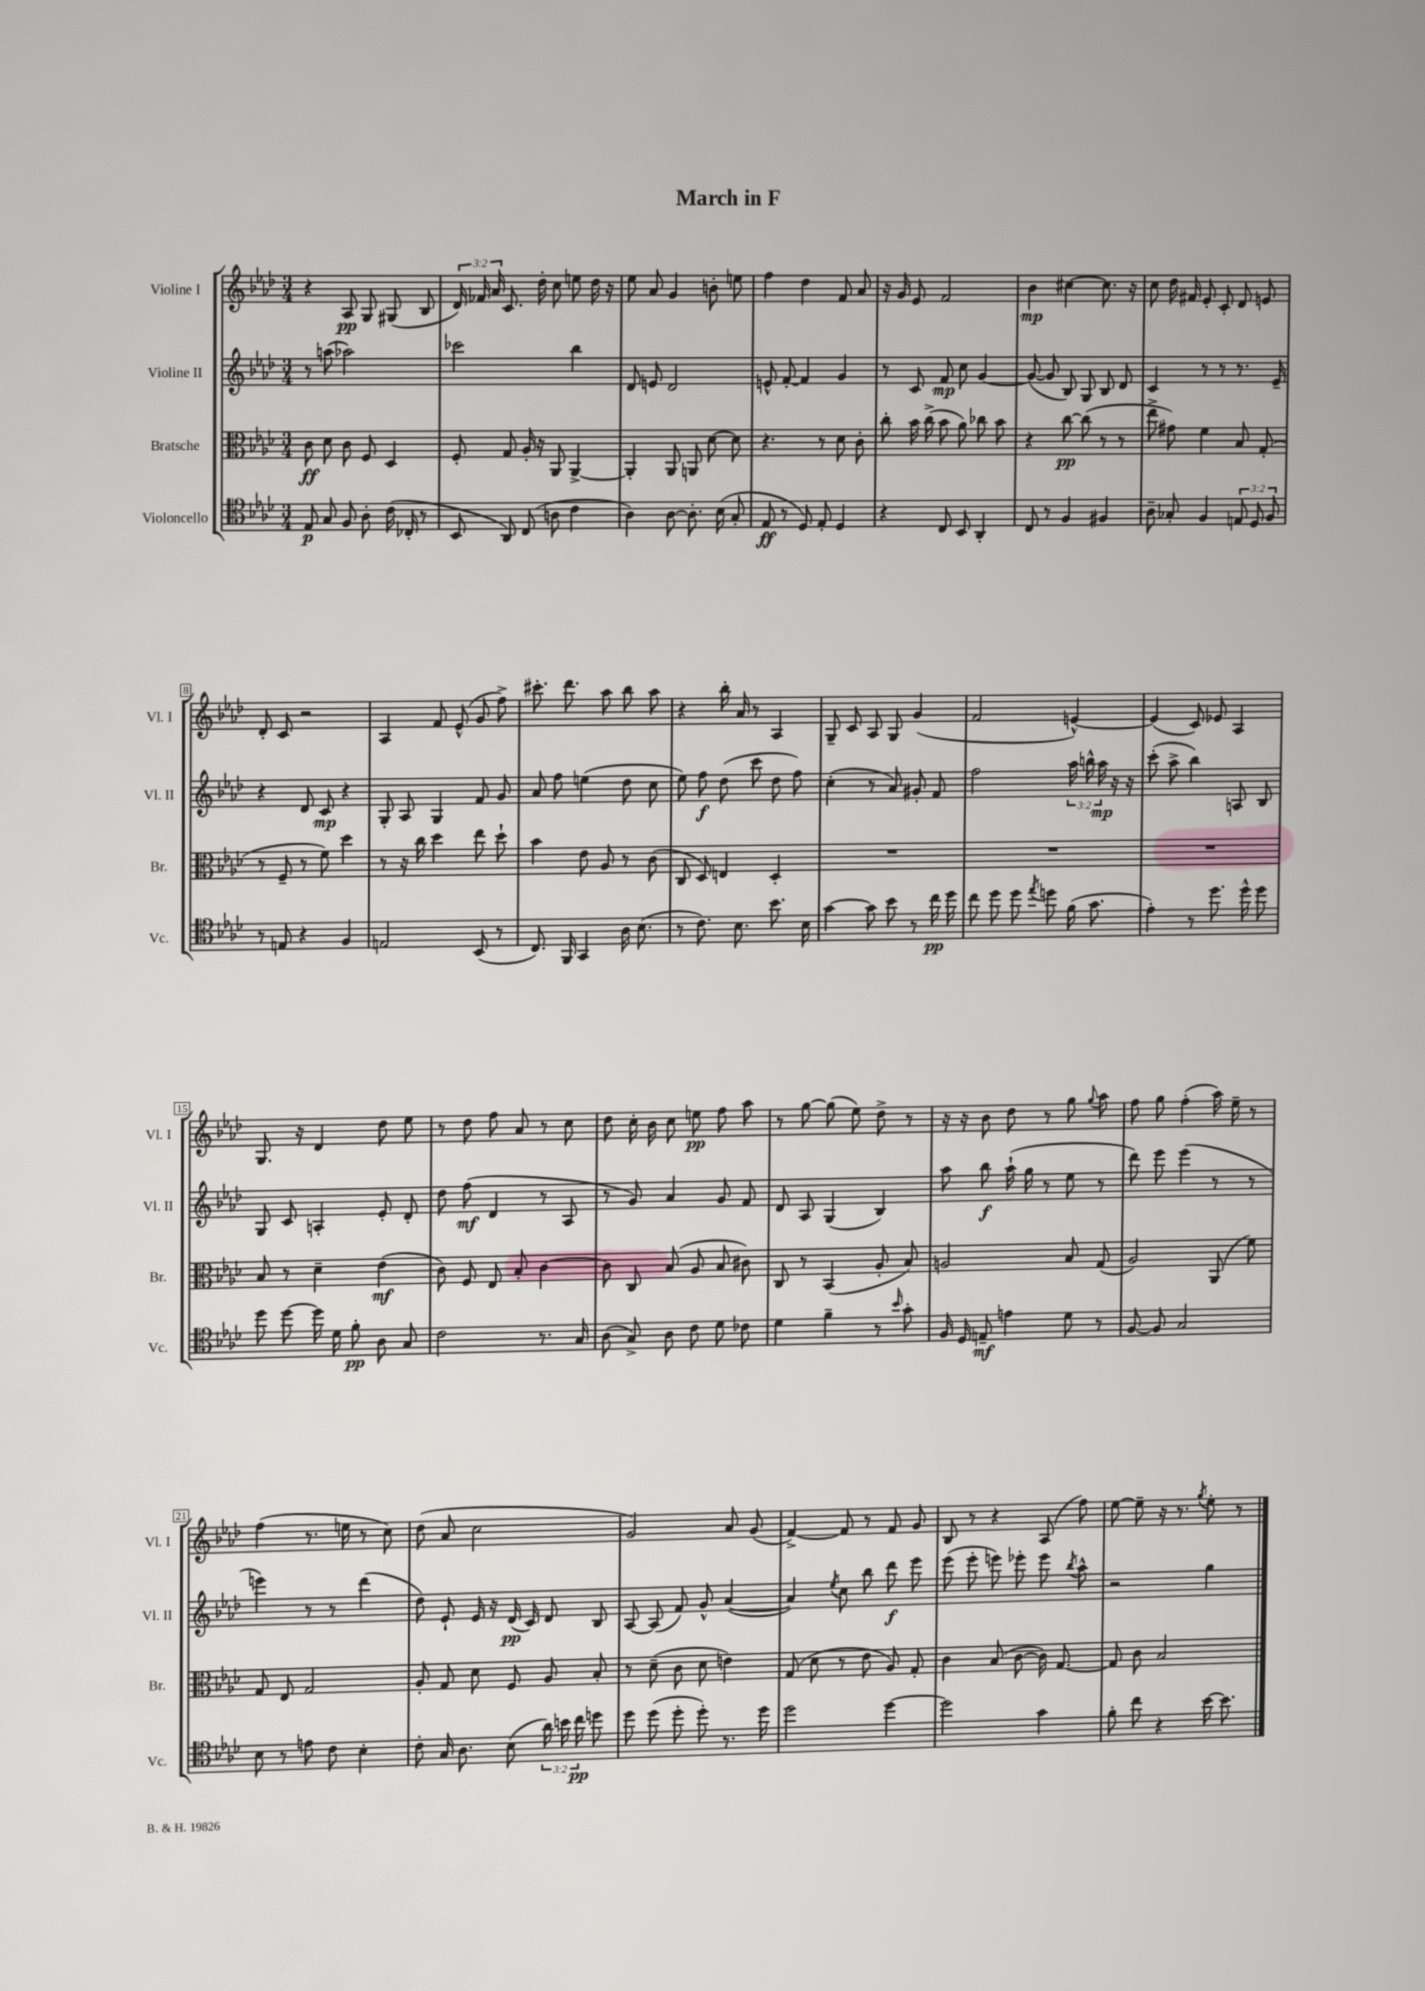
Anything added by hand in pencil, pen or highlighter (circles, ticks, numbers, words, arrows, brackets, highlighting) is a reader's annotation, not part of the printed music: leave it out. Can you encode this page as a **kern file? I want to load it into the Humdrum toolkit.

**kern	**kern	**kern	**kern
*staff4	*staff3	*staff2	*staff1
*clefC4	*clefC3	*clefG2	*clefG2
*k[b-e-a-d-]	*k[b-e-a-d-]	*k[b-e-a-d-]	*k[b-e-a-d-]
*M3/4	*M3/4	*M3/4	*M3/4
8E-/	8c\	8r	4r
8G/	8d-\	(8aa\	.
8F/	8c\	2aa-\)	8A-/
8A-'\	8F/	.	8G/
(16c\	4D-/	.	(8G#/
16C-'/	.	.	.
8r	.	.	8B-/
=	=	=	=
8BB-/	8F'/	2ccc-\	24d-/)
.	.	.	24f-/
.	.	.	24a-/
8AA-/)	8G/	.	8.c/
(8C/	16A-'/	.	.
.	16r	.	16dd-'\
8A\	8AA-/	.	8cc\
4c\	[4AA-^/	4bb-\	8ee\
.	.	.	16dd-\
.	.	.	16r
=	=	=	=
4A-\)	4AA-'/]	8d-/	8ee-\
.	.	8e/	8a-/
[8A-\	8AA-/	2d-/	4g/
8.A-'\]	8AA/	.	.
.	[8d-\	.	8b'\
(16B-\	.	.	.
8G'/	8d-\]	.	8ee\
=	=	=	=
8E-/	4.r	8e^^/	4ff\
8r	.	[8f'/	.
8D-/)	.	4f/]	4dd-\
8E-'/	8r	.	.
4D-/	8d-\	4g/	8f/
.	8c'\	.	8a-/
=	=	=	=
4r	8cc'\	8r	16r
.	.	.	16g/
.	16b-\	8c/	8e-/
.	(16cc^\	.	.
8C/	8b-\	8f/	2f/
8BB-/	8a-\)	8cc\	.
4AA-'/	8cc-\	[4g/	.
.	8b-\	.	.
=	=	=	=
8C/	4r	(8g/_	4b-\
8r	.	8g/]	.
4F/	[8cc\	8B-/)	[4cc#\
.	(8cc\]	8G/	.
4F#/	8r	8B-/	8.cc#\]
.	8r	8d-/	.
.	.	.	16r
=	=	=	=
8A-~\	8ee-^\	4c/	8cc\
8G-'/	8g#\)	.	16dd-\
.	.	.	16f#/
4F/	4f\	8r	8e-'/
.	.	8r	8c'/
12E/	8B-/	8.r	8d-/
12D-/	.	.	.
.	(8G'/	.	8e/
12F/	.	.	.
.	.	16e-~/	.
=	=	=	=
8r	8r	4r	8d-'/
8E/	8F~/	.	8c/
4r	8r	8d-/	2r
.	8f\)	8c/	.
4F/	4dd-\	4r	.
=	=	=	=
2E/	8r	8G'/	4A-/
.	16r	8A-/	.
.	16cc\	.	.
.	4dd-\	4G/	8f/
.	.	.	(8e-^^/
(8BB-/	8ee-\	8f/	8g/
8r	8dd-`\	8g/	8ff^\)
=	=	=	=
8.C/)	4b-\	8a-/	8.ccc#'\
.	.	8ff\	.
16FF/	.	.	8.ddd-\
4GG/	8e-\	(4ee\	.
.	8A-/	.	8aa-\
16A-\	8r	8dd-\	8bb-\
(8.B-\	.	.	.
.	(8c\	8cc\	8aa-\
=	=	=	=
8r	8C/	8ee-\)	4r
8.c\)	8D-/)	8ff\	.
.	4E/	(8dd-\	16bb-'\
8.B-\	.	.	16a-/
.	.	8ccc\	8r
8.b-\	4D-'/	8dd-\	4A-/
.	.	8ff\)	.
16B-\	.	.	.
=	=	=	=
[4g\	2.r	(4cc'\	8G~/
.	.	.	8c/
8g\]	.	8r	8A-/
8b-\	.	8a-/)	8G/
8r	.	8g#'/	(4g/
16cc\	.	8f/	.
16dd-\	.	.	.
=	=	=	=
8cc\	2.r	2ff\	2f/
8dd-\	.	.	.
8dd-\	.	.	.
8qee-/	.	.	.
8dd\	.	.	.
(16f\	.	24aa-\	[4e^^/)
.	.	24bb^^\	.
8.g\	.	.	.
.	.	24aa-\	.
.	.	16r	.
.	.	16r	.
=	=	=	=
4e-'\)	2.r	(8ccc'\	(4e/]
.	.	8aa-^\	.
8r	.	4bb-\)	8c/)
8.dd-\	.	.	8e-/
.	.	8A/	4A-/
16dd-^^\	.	.	.
8dd-\	.	8B-/	.
=	=	=	=
8dd-\	8B-/	8G/	8.G/
[8dd-\	8r	8c/	.
.	.	.	16r
16dd-\]	4d-~\	4A'/	4d-/
16d-\	.	.	.
8f'\	.	.	.
8A-\	(4e-\	8e-'/	8dd-\
8G/	.	8d-'/	8ee-\
=	=	=	=
2c\	8c\)	8dd-\	8r
.	8F/	(8ff\	8dd-\
.	8E-/	4d-/	8ff\
.	8B-'/	.	8a-/
8.r	[4c\	8r	8r
.	.	8A-/	8cc\
16G/	.	.	.
=	=	=	=
(8A-\	8c\]	8r	8dd-\
8G^/)	8C/	8g/)	16cc'\
.	.	.	16b-\
8A-\	(8B-/	4a-/	8cc\
8c\	8A-/	.	8ee\
8d-\	8B-/	8g/	8ff\
8c-\	8c#\)	8f/	8aa-\
=	=	=	=
4d-\	8C/	8d-/	8r
.	8r	8A-/	[8gg\
4f~\	(4BB-/	(4G/	(8gg\]
.	.	.	8ee-\)
8r	8A-'/	4B-/)	8dd-^\
16qqb-/	.	.	.
8g'\	8B-/)	.	8r
=	=	=	=
16F/	2A/	8aa-\	16r
16D-/	.	.	16r
8E~/	.	8bb-\	8b-\
4e\	.	(16aa-`\	8dd-\
.	.	16gg\	.
.	.	8r	8r
8d-\	8B-/	8ee-\	8gg\
.	.	.	8qqgg/
8r	(8G/	8r	8aa-\
=	=	=	=
[8F/	2A-/)	8ddd-\)	8ff\
8F/]	.	8eee-\	8gg\
2G/	.	(4eee-\	(4ff'\
.	(8AA-/	8r	16aa-\)
.	.	.	16ee-~\
.	8f\)	8r	8r
=	=	=	=
8B-\	8G/	4eee\)	(4ff\
8r	8E-/	.	.
8e\	2G/	8r	8.r
8c\	.	8r	.
.	.	.	16ee\
4B-'\	.	(4ddd-\	8r
.	.	.	8cc\)
=	=	=	=
8c'\	8A-'/	8dd-\)	(8dd-\
16G/	8G/	8e-`/	8a-/
8.A-\	.	.	.
.	8d-\	16e-/	2cc\
.	.	16r	.
(8B-\	8F/	(16d-/	.
.	.	16c/)	.
24a-\)	8A-/	8d-/	.
24b\	.	.	.
24cc\	.	.	.
8dd\	8B-'/	8B-/	.
=	=	=	=
8dd-\	8r	[8A-/	2g/)
(8dd-\	(8d-~\	(8A-/]	.
8dd-'\	8c\	8f/)	.
8dd-'\)	8d-\	8g^^/	.
8.r	4e\)	([4a-/	8a-/
.	.	.	(8g/
16dd-\	.	.	.
=	=	=	=
2dd-\	(8G/	4a-/])	[4f^/)
.	8d-\	.	.
.	.	8qee-/	.
.	8r	8cc\	8f/]
.	8e-\	8bb-\	8r
[4dd-\	8A-/)	8ddd-\	8f/
.	8G'/	8eee-\	8g/
=	=	=	=
2dd-\]	4c\	(8eee-\	8B-/
.	.	8eee-'\	8r
.	(8B-/	8eee\)	4r
.	[8c\	8eee-'\	.
4g\	16c\])	8eee-\	(8A-/
.	[8.G/	.	.
.	.	8qbb-/	.
.	.	8aa-^^\	8ff\)
=	=	=	=
8f'\	8G/]	2r	[8ee-\
8cc\	8c\	.	8ee-~\]
4r	2B-/	.	16r
.	.	.	8.r
.	.	.	8qgg/
[16b-\	.	4gg\	8ee-'\
8.b-\]	.	.	.
.	.	.	8r
==	==	==	==
*-	*-	*-	*-
